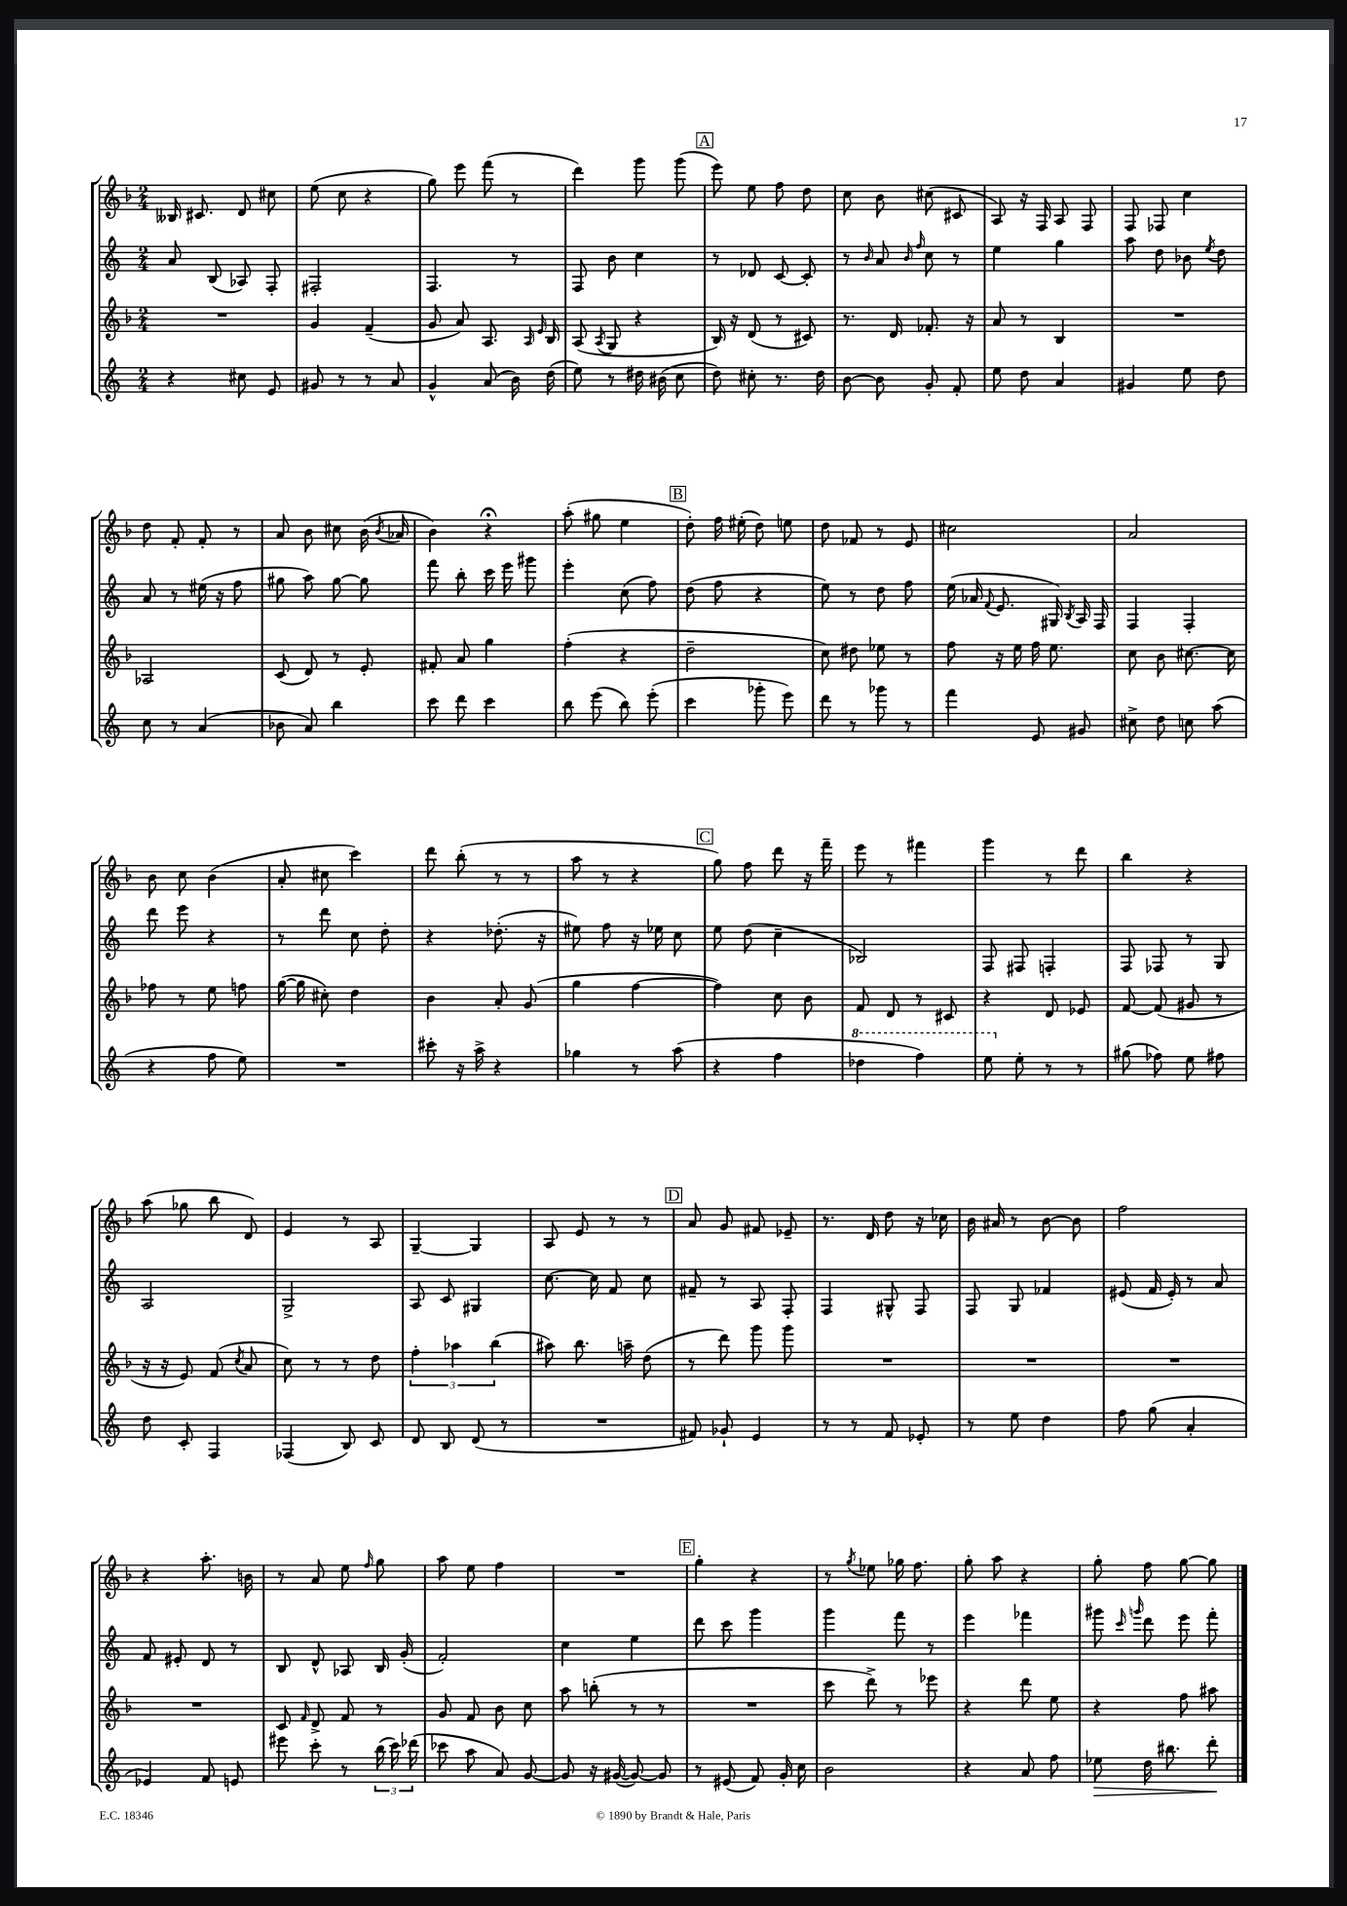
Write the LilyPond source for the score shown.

<<
\new StaffGroup <<
\new Staff = "s0" {
    \clef treble \key f \major \numericTimeSignature \time 2/4
    \autoBeamOff beses16 cis'8. d'8 cis''8 |
    e''8( c''8 r4 |
    g''8) e'''8 f'''8( r8 |
    d'''4) g'''8 g'''8( |
    \mark \markup { \box "A" } e'''8) e''8 f''8 d''8 |
    c''8 bes'8 cis''8( cis'8 |
    a8) r16 f16 a8 f8 |
    f8 fes8 c''4 |
    d''8 f'8-. f'8-. r8 |
    a'8 bes'8 cis''8 bes'16( \acciaccatura { bes'8 } aes'16 |
    bes'4) r4\fermata |
    a''8-.( gis''8 e''4 |
    \mark \markup { \box "B" } d''8-.) f''16 eis''16-.( d''8) e''8 |
    d''8 fes'8 r8 e'8 |
    cis''2 |
    a'2 |
    bes'8 c''8 bes'4( |
    a'8-. cis''8 c'''4) |
    d'''8 bes''8-.( r8 r8 |
    a''8 r8 r4 |
    \mark \markup { \box "C" } g''8) f''8 d'''8 r16 f'''16-- |
    e'''8 r8 fis'''4 |
    g'''4 r8 d'''8 |
    bes''4 r4 |
    a''8( ges''8 bes''8 d'8) |
    e'4 r8 a8 |
    g4~-- g4 |
    a8 e'8 r8 r8 |
    \mark \markup { \box "D" } a'8 g'8 fis'8 ees'8-- |
    r8. d'16 d''8 r16 ces''16 |
    bes'16 ais'16 r8 bes'8~ bes'8 |
    f''2 |
    r4 a''8.-. b'16 |
    r8 a'8 e''8 \grace { f''16 } g''8 |
    a''8 e''8 f''4 |
    R2 |
    \mark \markup { \box "E" } g''4-. r4 |
    r8 \acciaccatura { g''8 } ees''8 ges''16 f''8. |
    g''8-. a''8 r4 |
    g''8-. f''8 g''8~ g''8 \bar "|." |
}
\new Staff = "s1" {
    \clef treble \key c \major \numericTimeSignature \time 2/4
    \autoBeamOff a'8 b8( aes8) f8-. |
    fis2-. |
    f4. r8 |
    f8 b'8 c''4 |
    \mark \markup { \box "A" } r8 des'8 c'8~ c'8-. |
    r8 \grace { b'16 } a'8 \grace { b'16 f''16 } c''8 r8 |
    e''4 g''4 |
    a''8 d''8 bes'8 \acciaccatura { e''8 } d''8 |
    a'8 r8 eis''16( r16 f''8 |
    gis''8 a''8) gis''8~ gis''8 |
    f'''8 b''8-. c'''16 e'''16 gis'''8 |
    e'''4-. c''8( f''8) |
    \mark \markup { \box "B" } d''8( f''8 r4 |
    e''8) r8 d''8 f''8 |
    e''16( aes'16 \appoggiatura { f'8 } e'8. gis16) \acciaccatura { b8 } a16 f16 |
    f4 f4-. |
    d'''8 e'''8 r4 |
    r8 d'''8 c''8 d''8-. |
    r4 des''8.-.( r16 |
    eis''8) f''8 r16 ees''16 c''8 |
    \mark \markup { \box "C" } e''8 d''8( c''4-- |
    bes2) |
    f8 fis8 f4-. |
    f8 fes8 r8 g8 |
    a2 |
    g2-> |
    a8 c'8 gis4 |
    c''8.~ c''16 f'8 c''8 |
    \mark \markup { \box "D" } fis'8-- r8 a8 f8-. |
    f4 gis8-^ f8 |
    f8 g8 fes'4 |
    eis'8( f'16 eis'16-.) r8 a'8 |
    f'8 eis'8-. d'8 r8 |
    b8 d'8-^ aes8 b16 g'16-.( |
    f'2-.) |
    c''4 e''4 |
    \mark \markup { \box "E" } d'''8 c'''8 g'''4 |
    g'''4 f'''8 r8 |
    e'''4 fes'''4 |
    gis'''8 \grace { c'''16 g'''16 } d'''8 e'''8 f'''8-. \bar "|." |
}
\new Staff = "s2" {
    \clef treble \key f \major \numericTimeSignature \time 2/4
    \autoBeamOff R2 |
    g'4 f'4--( |
    g'8 a'8) a8. \grace { a16 e'16 } bes16 |
    a8( \acciaccatura { a8 } g8 r4 |
    \mark \markup { \box "A" } bes16) r16 d'8( r8 cis'8) |
    r8. d'16 fes'8.-. r16 |
    a'8 r8 bes4 |
    R2 |
    aes2 |
    c'8( d'8) r8 e'8-. |
    fis'8-. a'8 g''4 |
    f''4-.( r4 |
    \mark \markup { \box "B" } d''2-- |
    c''8) dis''8 ees''8 r8 |
    f''8 r16 e''16 f''16 e''8. |
    c''8 bes'8 cis''8.~ cis''16 |
    fes''8 r8 e''8 f''8 |
    g''16~( g''16 cis''8-.) d''4 |
    bes'4 a'8-. g'8( |
    g''4 f''4~ |
    \mark \markup { \box "C" } f''4) c''8 bes'8 |
    f'8 d'8 r8 cis'8 |
    r4 d'8 ees'8 |
    f'8~ f'8( gis'8 r8 |
    r16 r16 e'8) f'8( \acciaccatura { c''8 } a'8 |
    c''8) r8 r8 d''8 |
    \tuplet 3/2 { f''4-. aes''4 bes''4( } |
    ais''8) bes''8. a''16-- d''8( |
    \mark \markup { \box "D" } r8 d'''8) g'''8 g'''8 |
    R2 |
    R2 |
    R2 |
    R2 |
    c'8 \grace { f'16 } d'8-> f'8 r8 |
    g'8 f'8 bes'8 c''8 |
    a''8 b''8-.( r8 r8 |
    \mark \markup { \box "E" } R2 |
    c'''8 d'''8->) r8 ees'''8 |
    r4 d'''8 e''8 |
    r4 f''8 ais''8 \bar "|." |
}
\new Staff = "s3" {
    \clef treble \key c \major \numericTimeSignature \time 2/4
    \autoBeamOff r4 cis''8 e'8 |
    gis'8 r8 r8 a'8 |
    g'4-^ a'8( b'16) d''16( |
    e''8) r8 dis''16 bis'16( c''8 |
    \mark \markup { \box "A" } d''8) cis''8-. r8. d''16 |
    b'8~ b'8 g'8-. f'8-. |
    e''8 d''8 a'4 |
    gis'4 e''8 d''8 |
    c''8 r8 a'4( |
    bes'8 a'8) b''4 |
    c'''8 d'''8 c'''4 |
    b''8 e'''8( b''8) e'''8-.( |
    \mark \markup { \box "B" } c'''4 ges'''8-. e'''8) |
    d'''8 r8 ges'''8 r8 |
    f'''4 e'8 gis'8 |
    cis''8-> d''8 c''8 a''8( |
    r4 f''8 e''8) |
    R2 |
    cis'''8-. r16 a''16-> r4 |
    ges''4 r8 a''8( |
    \mark \markup { \box "C" } r4 f''4 |
    \ottava #1 des'''4 f'''4) |
    e'''8 \ottava #0 e''8-. r8 r8 |
    gis''8( fes''8) e''8 fis''8 |
    d''8 c'8-. f4 |
    fes4( b8) c'8 |
    d'8 b8 d'8( r8 |
    R2 |
    \mark \markup { \box "D" } fis'8) ges'8-! e'4 |
    r8 r8 f'8 ees'8-. |
    r8 e''8 d''4 |
    f''8 g''8( a'4-. |
    ees'4) f'8 e'8 |
    eis'''8 c'''8-. r8 \tuplet 3/2 { b''16( c'''16) des'''16( } |
    ces'''8 a''8 a'8) g'8~ |
    g'8 r16 gis'16~( gis'8~) gis'8 |
    \mark \markup { \box "E" } r8 eis'8( f'8) g'16-. c''16 |
    b'2 |
    r4 a'8 f''8 |
    ees''8\> d''16 bis''8. d'''8-.\! \bar "|." |
}
>>
>>
\layout { \context { \Score \remove "Bar_number_engraver" } }
